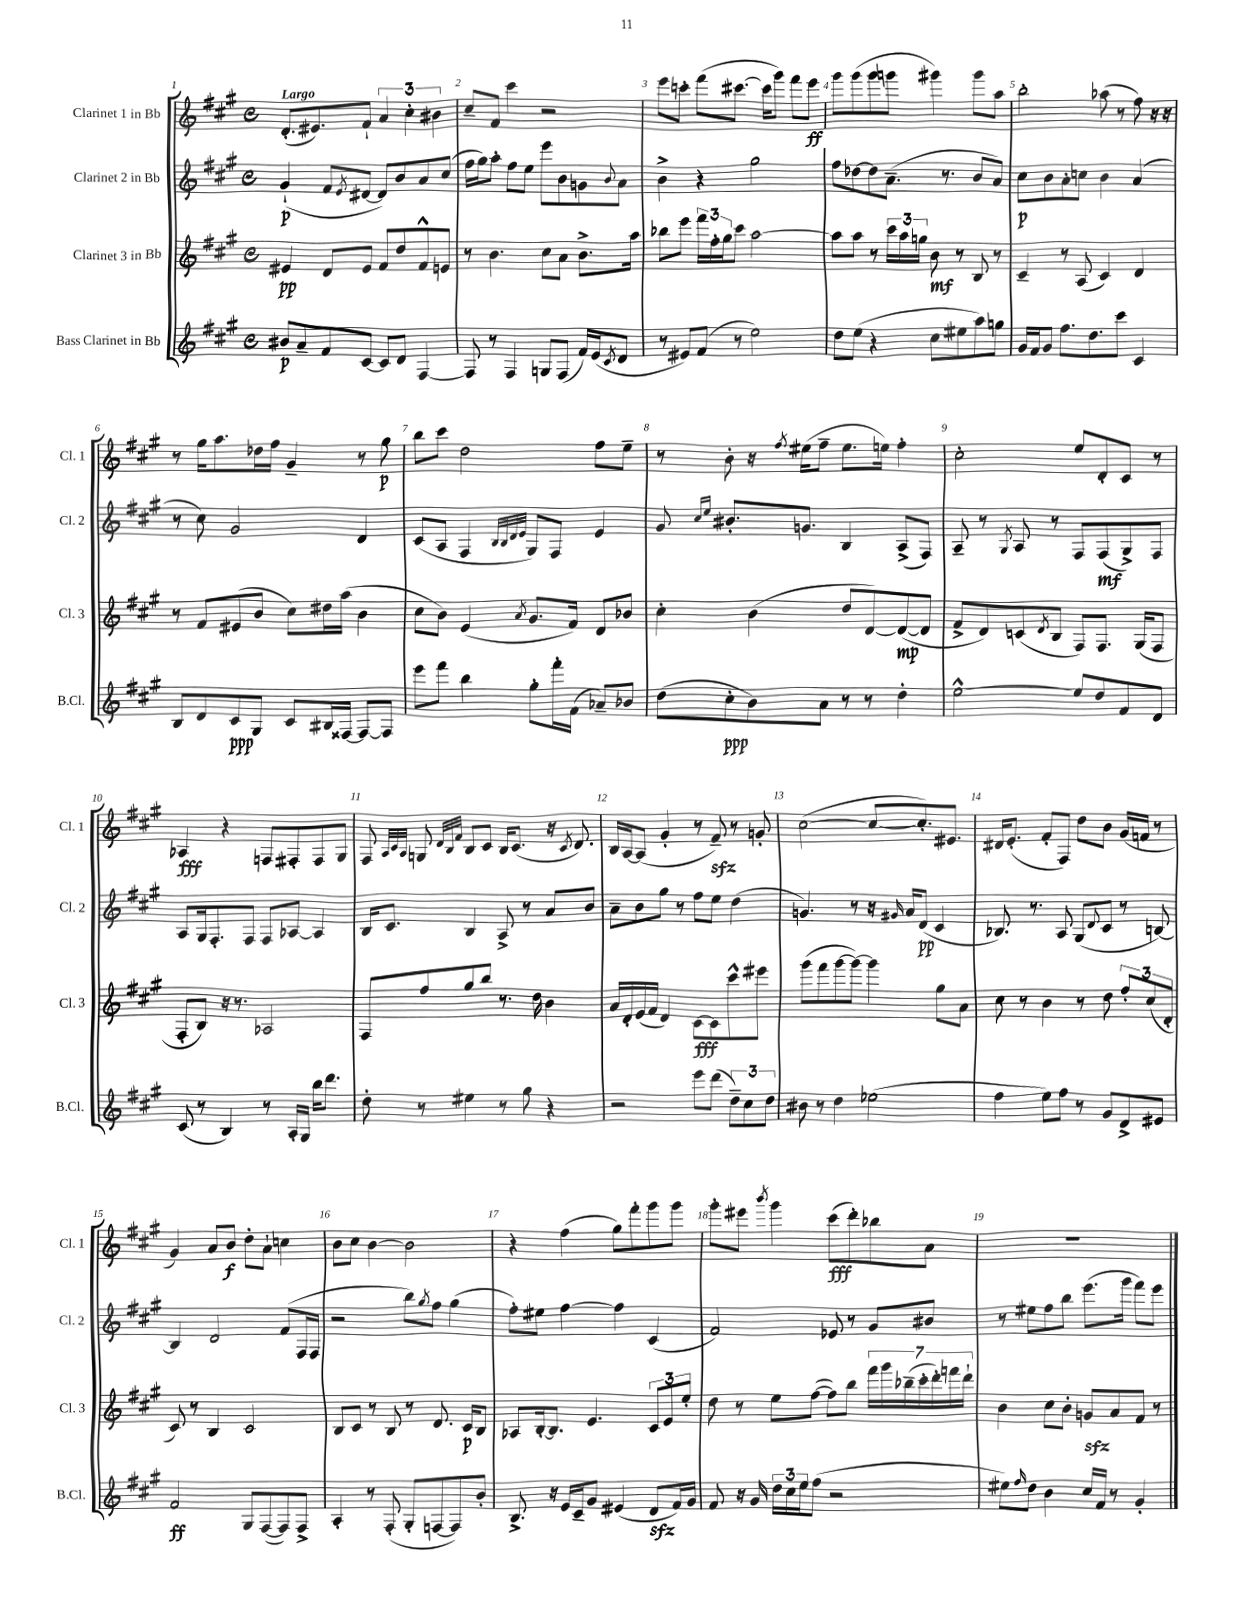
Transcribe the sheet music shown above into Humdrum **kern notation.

**kern	**kern	**kern	**kern
*staff4	*staff3	*staff2	*staff1
*clefG2	*clefG2	*clefG2	*clefG2
*k[f#c#g#]	*k[f#c#g#]	*k[f#c#g#]	*k[f#c#g#]
*M4/4	*M4/4	*M4/4	*M4/4
*met(c)	*met(c)	*met(c)	*met(c)
8b#	4e#	(4g#`	(8.d'
8a~	.	.	.
.	.	.	8.e#)
8f#	8d	8f#	.
.	.	8qe	.
[8c#	8e#	[8d#	8f#`
8c#]	8f#	8d#])	6a
8d	8dd	8b	.
.	.	.	6cc#'
[4F#	8f#^^	8a	.
.	.	.	6b#
.	8e	(8cc#	.
=	=	=	=
8F#]	8r	16ff#	8cc#~
.	.	16gg#)	.
8r	4.b	8aa'	8f#
4F#	.	8ff#	4ccc#
.	.	8ee	.
8G	8cc#	8eee	2r
(8F#	8a	8b	.
16f#)	8.b^	8g	.
(16e	.	.	.
8qc#	.	8qqb	.
8d	.	8a	.
.	16aa	.	.
=	=	=	=
8r	8bb-	4b^	8eee
8e#)	8eee	.	8ccc'
(8f#	24fff#	4r	(8fff#
.	24ff#'	.	.
.	24gg#	.	.
8r	8ccc#	.	[8.ccc#
2ee)	[2aa	2gg#	.
.	.	.	16ccc#]
.	.	.	8ggg#)
.	.	.	8fff#
.	.	.	8eee
=	=	=	=
8dd	8aa]	8ff#	8ggg#
(8ee	8aa	[8dd-	(8ggg#
4r	8r	8dd-]	8ggg#
.	24ccc#	(8.a~	8ggg
.	24aa	.	.
.	24gg	.	.
8cc#	8b	.	4ggg#)
.	.	8.r	.
8ee#	8r	.	.
8aa)	8B	8b	8ggg#
8gg	8r	8a)	8aa
=	=	=	=
16g#	4c#~	8cc#	2bb'
16f#	.	.	.
8g#	.	8b	.
8.ff#	8r	8a'	.
.	(8A	8cc	.
8.dd	.	.	.
.	4c#)	4b	(8aa-
8ccc#	.	.	8r
4c#	4d	(4a	8ff#)
.	.	.	16r
.	.	.	16r
=	=	=	=
8B	8r	8r	8r
8d	8f#	8cc#)	16gg#
.	.	.	8.aa
8c#	(8e#	2g#	.
8G#	8b	.	16dd-
.	.	.	16ff#
8c#	8cc#)	.	4g#~
16B#	16dd#	.	.
[16F##	(16aa	.	.
8F##_	4b	4d	8r
8F##]	.	.	8gg#
=	=	=	=
8eee	8cc#	(8c#	8bb
8fff#	8b)	8A	8ccc#
4bb	(4e	4F#	2dd
.	.	32qqB	.
.	.	32qqB	.
.	.	32qqd	.
.	8qa	32qqe	.
8gg#'	8.g#	8G#)	.
16fff#'	.	8F#	.
(16f#	16f#)	.	.
8a-~)	8d	4e	8ff#
8b-	8b-	.	8ee~
=	=	=	=
(8dd	4cc#'	8g#	8r
.	.	16qqcc#	.
.	.	16qqee	.
8cc#'	.	8.b#'	8b'
8b)	(4b	.	16r
.	.	.	8qff#
.	.	8.g	(16ee#
8a	.	.	8ff#~
8r	8dd	4B	8.ee#
8r	[8d)	.	.
.	.	.	16ee)
4dd'	(8d_	(8A^	4ff#'
.	8d]	8F#)	.
=	=	=	=
[2ee^^	8f#^	8A~	2cc#'
.	8d)	8r	.
.	.	8qG#	.
.	(8c	8A	.
.	8qd	.	.
.	8B	8r	.
8ee]	8F#)	8F#	8ee
8dd	8.F#	(8F#	8d'
8f#	.	8G#^)	8c#
.	(16G#	.	.
8d	8F#	8F#	8r
=	=	=	=
(8c#	8F#'	8A	4A-
8r	8B)	16G#	.
.	.	8.F#'	.
4B)	16r	.	4r
.	8.r	.	.
.	.	8F#	.
8r	2A-	8F#	8F
16A'	.	[8A-	8F#'
16G#	.	.	.
16bb	.	4A-]	8F#
8.ddd	.	.	.
.	.	.	8G#
=	=	=	=
8dd'	8F#	16B	8F#
.	.	8.c#	.
.	.	.	32qqA
.	.	.	32qqc#
.	.	.	32qqA
8r	8ff#	.	8G
.	.	.	32qqd
.	.	.	32qqB
.	.	.	32qqf#
4ee#	8gg#	4B	8B
.	8bb	.	8c#
8r	8.r	8A^	16B
.	.	.	(8.c#
8gg#	.	8r	.
.	16dd	.	.
4r	4b	8a	16r
.	.	.	8qc#
.	.	.	8.d)
.	.	8b	.
=	=	=	=
2r	16a	8a~	16B
.	16d'	.	[16A
.	(16e	8b	(8A]
.	16f#	.	.
.	4d)	8gg#	4g#'
.	.	8r	.
8eee	[8c#	8ff#	8r
(8ddd	8c#]	8ee	8f#~)
12dd~)	8ccc#^^	(4dd	8r
12cc#	.	.	.
.	8eee#	.	8g'
12dd	.	.	.
=	=	=	=
8b#	(8ggg#	4.g)	([2cc#
8r	8fff#	.	.
4dd	[8ggg#	.	.
.	8ggg#_)	8r	.
(2ee-	4ggg#]	16r	8cc#_
.	.	16qqg#	.
.	.	16a	.
.	.	(8d	8.cc#'])
.	8gg#	4c#	.
.	.	.	8.e#
.	8a	.	.
=	=	=	=
4ff#	8cc#	8.B-)	16d#
.	.	.	(8.e'
.	8r	.	.
.	.	8.r	.
8ee)	4b	.	8f#'
8ff#	.	8A	8F#)
8r	8r	(8G#	8dd
.	.	8qqd	.
8g#	8dd	8c#	8b
8d^	12ff#'	8r	(16g#
.	.	.	16f
.	(12cc#	.	.
8e#	.	[8B)	8r
.	12d'	.	.
=	=	=	=
2f#	8c#)	4B]	4g#)
.	8r	.	.
.	4B	2d	8a
.	.	.	8b
8G#	2c#	.	8dd'
([8F#	.	.	8a`
8F#])	.	(8f#	4cc
8F#^	.	16F#	.
.	.	16F#	.
=	=	=	=
4A'	8B	2r	8b
.	8c#	.	8cc#
8r	8r	.	[4b
(8F#'	8B	.	.
8G#'	8r	8bb)	2b]
.	.	8qgg#	.
[8F	8.d	8ff#	.
8F])	.	(4gg#	.
.	16c#	.	.
8b'	8B	.	.
=	=	=	=
8.B^	8A-	8ff#')	4r
.	[16B'	8ee#	.
16r	8.B]	.	.
16e	.	[4ff#	(4ff#
16c#~	.	.	.
8g#	4.e	.	.
(4e#	.	4ff#]	8gg#)
.	.	.	8fff#'
8d	12c#	(4c#	8ggg#
.	12e	.	.
16f#)	.	.	8ggg#
.	12ee'	.	.
16g#	.	.	.
=	=	=	=
8f#	8dd	2f#)	8ggg#'
16r	8r	.	8eee#
16g#	.	.	.
.	.	.	8qbbb
24dd	8ee	.	4ggg#
24cc#	.	.	.
24ee	.	.	.
(8ff#	([8ff#	.	.
2r	8ff#])	8e-	(8ccc#
.	8bb	8r	8ddd')
.	28fff#	8g#	8bb-
.	28ggg#	.	.
.	(28bb-~	.	.
.	28ccc#'	.	.
.	.	8b#	8a
.	28ddd')	.	.
.	28fff	.	.
.	28ddd`	.	.
=	=	=	=
8ee#)	4b	8r	1r
16qqff#	.	.	.
8dd	.	8ee#	.
4b	8cc#	8ff#	.
.	8b'	8bb	.
16cc#	8g	(8.eee	.
16f#	.	.	.
8r	8a	.	.
.	.	16ggg#	.
4g#'	8f#	8fff#)	.
.	8r	8eee	.
==	==	==	==
*-	*-	*-	*-
